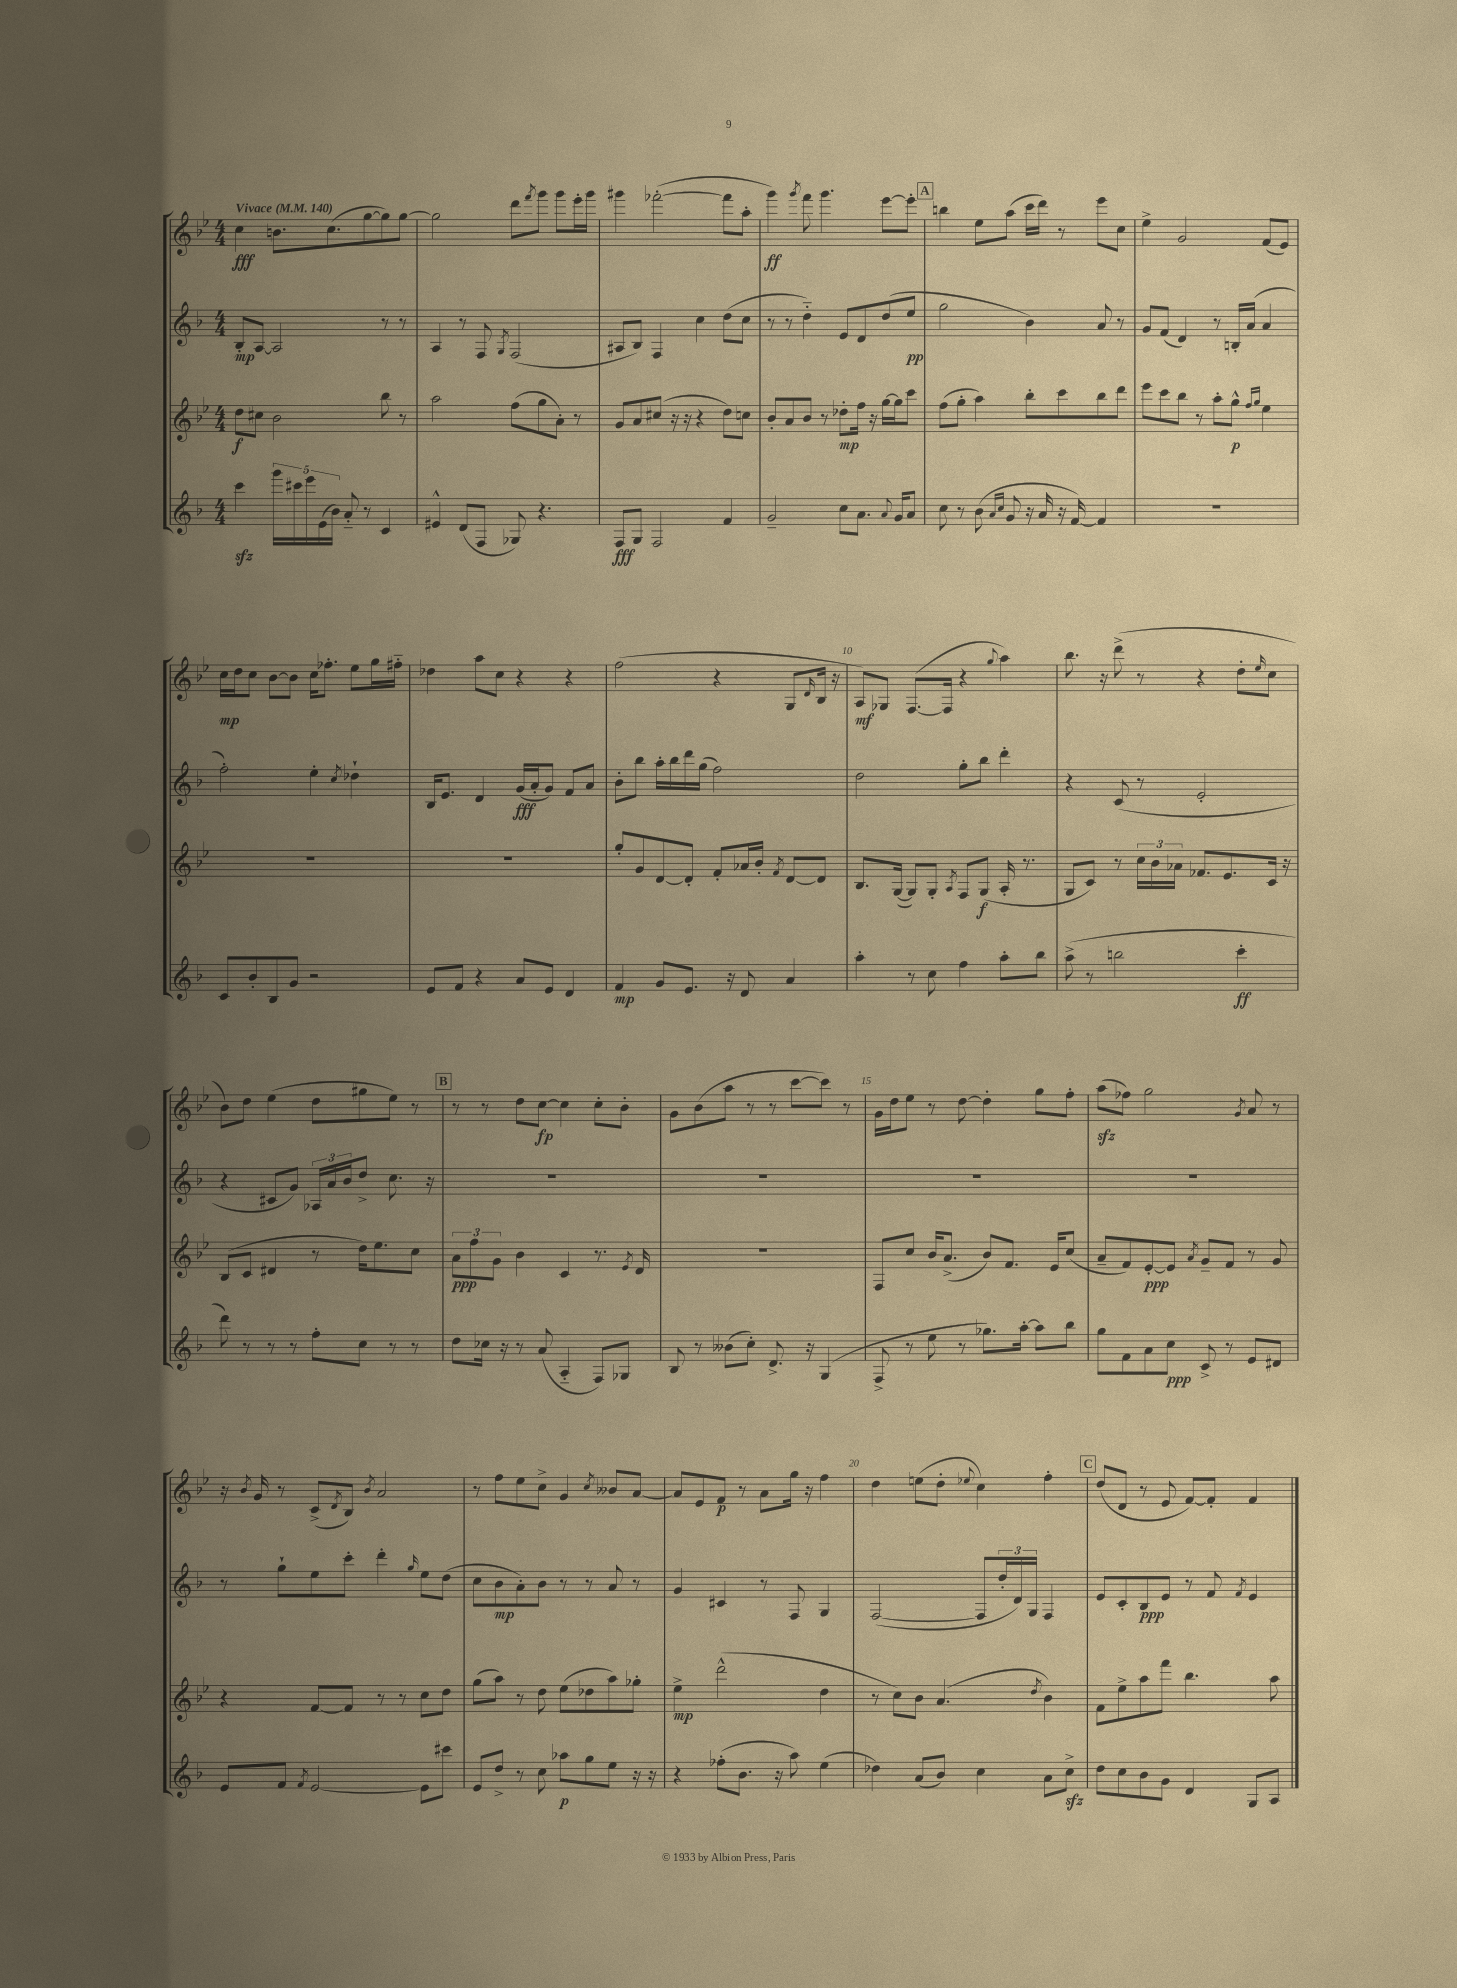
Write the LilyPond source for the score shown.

<<
\new StaffGroup <<
\new Staff = "s0" {
    \clef treble \key bes \major \numericTimeSignature \time 4/4 \tempo "Vivace" 4 = 140
    c''4\fff b'8. c''8.( g''8~ g''8) g''8~ |
    g''2 d'''8 \acciaccatura { f'''8 } g'''8 g'''8 ees'''16-. g'''16 |
    gis'''4 fes'''2~-.( fes'''8 a''8-. |
    g'''4\ff) \acciaccatura { g'''8 } f'''8 g'''4. ees'''8~ ees'''8-. |
    \mark \markup { \box "A" } b''4 ees''8 a''8( c'''16 d'''16) r8 ees'''8 c''8 |
    ees''4-> g'2 f'8( ees'8) |
    c''16\mp d''16 c''8 bes'8~ bes'8 c''16 fes''8.-. ees''8 g''16 fis''16-_ |
    des''4 a''8 c''8 r4 r4 |
    f''2( r4 g8 \grace { d'16 } bes16 r16 |
    a8\mf) ges8 f8.~( f16 r4 \appoggiatura { g''8 } a''4) |
    bes''8. r16 d'''8->( r8 r4 d''8-. \grace { ees''16 } c''8 |
    bes'8) d''8 ees''4( d''8 gis''8 ees''8) r8 |
    \mark \markup { \box "B" } r8 r8 d''8 c''8~\fp c''4 c''8-. bes'8-. |
    g'8 bes'8( a''8 r8 r8 c'''8~ c'''8) r8 |
    g'16 d''16 ees''8 r8 d''8~ d''4-. g''8 f''8-. |
    a''8\sfz( fes''8) g''2 \acciaccatura { g'8 } a'8 r8 |
    r16 \acciaccatura { bes'8 } g'16 r8 c'8->( \acciaccatura { d'8 } bes8) \acciaccatura { bes'8 } a'2 |
    r8 f''8 ees''8 c''8-> g'4 \acciaccatura { c''8 } beses'8 a'8~ |
    a'8 ees'8 f'8\p r8 a'8 g''16 r16 f''4 |
    d''4 e''8( d''8-. \appoggiatura { ees''8 } c''4) f''4-. |
    \mark \markup { \box "C" } d''8( d'8 r8 ees'8 f'8~) f'8-. f'4 \bar "|." |
}
\new Staff = "s1" {
    \clef treble \key f \major \numericTimeSignature \time 4/4
    bes8-.\mp a8~ a2 r8 r8 |
    a4 r8 f8 \acciaccatura { g8 } f2( |
    ais8 bes8) f4 c''4 d''8( c''8 |
    r8 r8 d''4-_) e'8 d'8 d''8( e''8\pp |
    \mark \markup { \box "A" } g''2 bes'4) a'8 r8 |
    g'8 f'8( d'4) r8 b16-. a'16( a'4 |
    f''2-.) e''4-. \acciaccatura { c''8 } des''4-! |
    bes16 e'8. d'4 g'16\fff( a'16-. g'8) f'8 a'8 |
    bes'8-. bes''8 a''16-. bes''16 d'''16 g''16( f''2) |
    d''2 g''8-. bes''8 d'''4-. |
    r4 c'8( r8 e'2-. |
    r4 cis'8 g'8) \tuplet 3/2 { aes16 a'16 bes'16 } d''8-> c''8. r16 |
    \mark \markup { \box "B" } R1 |
    R1 |
    R1 |
    R1 |
    r8 g''8-! e''8 c'''8-. d'''4-. \grace { g''16 } e''8 d''8( |
    c''8 bes'8\mp a'8-.) bes'8 r8 r8 a'8 r8 |
    g'4 cis'4 r8 f8 g4 |
    f2~( f8 \tuplet 3/2 { d''16-. d'16) g16 } f4 |
    \mark \markup { \box "C" } e'8 c'8-. bes8\ppp e'8 r8 f'8 \acciaccatura { f'8 } e'4 \bar "|." |
}
\new Staff = "s2" {
    \clef treble \key bes \major \numericTimeSignature \time 4/4
    d''8\f cis''8 bes'2 bes''8 r8 |
    a''2 f''8( g''8 a'8-.) r8 |
    g'8 a'8 cis''8( r16 r16 r4 d''8) c''8 |
    bes'8-. a'8 bes'8 r8 des''8-.\mp f''16 r16 g''16~ g''16 c'''8 |
    \mark \markup { \box "A" } f''8( g''8-. a''4) bes''8-. c'''8 bes''8 d'''8 |
    ees'''8 c'''8 bes''8 r8 a''8-. g''8-^\p \grace { f''16 g''16 } ees''4 |
    R1 |
    R1 |
    g''8-. g'8 d'8~ d'8-. f'8-. aes'16 bes'16-. \acciaccatura { f'8 } d'8~ d'8 |
    bes8. g16~( g8) g8-. \acciaccatura { a8 } f8 g8\f( a16-. r8. |
    g8 c'8) r8 \tuplet 3/2 { c''16 bes'16 aes'16 } fes'8. ees'8. c'16 r16 |
    bes8( c'8 dis'4 r8 d''16) ees''8. c''8 |
    \mark \markup { \box "B" } \tuplet 3/2 { a'8\ppp f''8 g'8 } bes'4 c'4 r8. \acciaccatura { ees'8 } d'16 |
    R1 |
    f8 c''8 bes'16 a'8.->( bes'8) f'8. ees'16 c''8( |
    a'8-- f'8) ees'8~-.\ppp ees'8 \acciaccatura { a'8 } g'8-- f'8 r8 g'8 |
    r4 f'8~ f'8 r8 r8 c''8 d''8 |
    g''8( a''8) r8 d''8 ees''8( des''8 a''8) ges''8-. |
    ees''4->\mp d'''2-^( d''4 |
    r8 c''8) bes'8 a'4.( \acciaccatura { d''8 } bes'4) |
    \mark \markup { \box "C" } f'8 ees''8-> a''8 f'''8 bes''4. a''8 \bar "|." |
}
\new Staff = "s3" {
    \clef treble \key f \major \numericTimeSignature \time 4/4
    c'''4\sfz \tuplet 5/4 { g'''16 cis'''16 e'''16 e'16( bes'16) } a'8-_ r8 c'4 |
    eis'4-^ d'8( f8 ges8) r4. |
    f8\fff g8 f2 f'4 |
    g'2-- c''8 a'8. \appoggiatura { a'8 } g'16 a'8 |
    \mark \markup { \box "A" } c''8 r8 bes'8( \grace { a'16 c''16 } g'8 r16 a'16 r16 f'16~) f'4 |
    R1 |
    c'8 bes'8-. bes8 g'8 r2 |
    e'8 f'8 r4 a'8 e'8 d'4 |
    f'4\mp g'8 e'8. r16 d'8 a'4 |
    a''4-. r8 c''8 f''4 a''8-. bes''8 |
    a''8->( r8 b''2 c'''4-.\ff |
    d'''8) r8 r8 r8 f''8-. c''8 r8 r8 |
    \mark \markup { \box "B" } d''8 ces''16 r16 r8 a'8( a4-_ f8) ges8 |
    bes8 r8 beses'8( c''8-.) d'8.-> r16 g4( |
    f8-> r8 e''8 r8 ges''8.) a''16~-. a''8 bes''8 |
    g''8 f'8 a'8 c''8\ppp c'8-> r8 e'8 dis'8 |
    e'8 f'8 \acciaccatura { f'8 } e'2~ e'8 cis'''8 |
    e'8 d''8-> r8 c''8 aes''8\p g''8 e''8 r16 r16 |
    r4 fes''8-.( bes'8. r16 a''8) e''4( |
    des''4) a'8( bes'8) c''4 a'8 c''8->\sfz |
    \mark \markup { \box "C" } d''8 c''8 bes'8 g'8 d'4 g8 a8 \bar "|." |
}
>>
>>
\layout { \context { \Score \override BarNumber.break-visibility = ##(#f #t #t) barNumberVisibility = #(every-nth-bar-number-visible 5) } }
